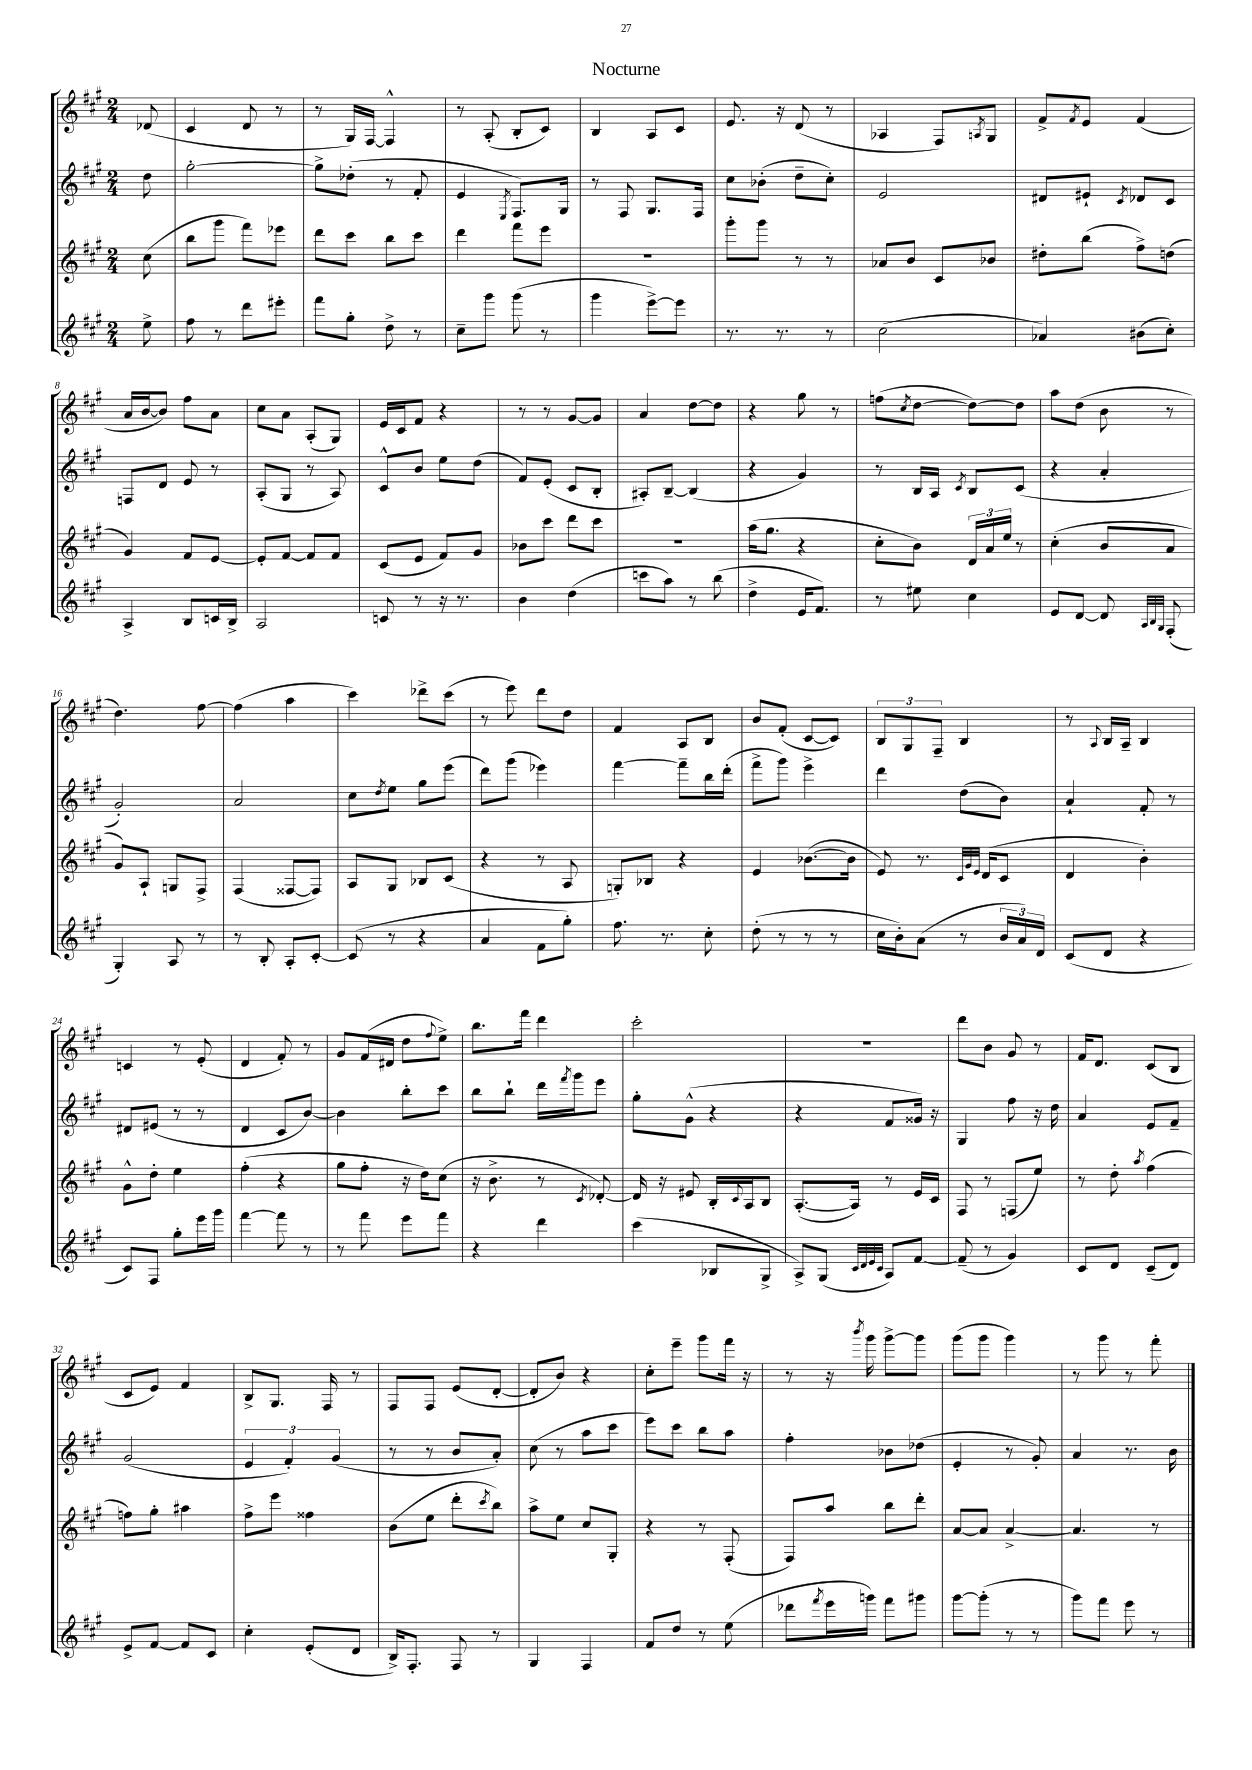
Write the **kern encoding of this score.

**kern	**kern	**kern	**kern
*part4	*part3	*part2	*part1
*staff4	*staff3	*staff2	*staff1
*clefG2	*clefG2	*clefG2	*clefG2
*k[f#c#g#]	*k[f#c#g#]	*k[f#c#g#]	*k[f#c#g#]
*M2/4	*M2/4	*M2/4	*M2/4
=	=	=	=
8ee^\	(8cc#\	8dd\	(8d-X/
=1	=1	=1	=1
8ff#\	8bb\L	[2gg#'\	4c#/
8r	8ggg#\J	.	.
8ddd\L	8fff#\L)	.	8d/
8eee#X'\J	8eee-X\J	.	8r
=2	=2	=2	=2
8fff#\L	8ddd\L	8gg#^\L]	8r
8gg#'\J	8ccc#\J	(8dd-X'\J	16G#/LL)
.	.	.	[16F#/JJ
8dd^\	8bb\L	8r	4F#^^/]
8r	8ccc#\J	8f#'/	.
=3	=3	=3	=3
8cc#~\L	4ddd\	4e/	8r
8ggg#\J	.	.	(8A'/
.	.	8qE/	.
(8ggg#\	8fff#\L	8.F#/L)	8B'/L
8r	8eee\J	.	8c#/J)
.	.	16G#/Jk	.
=4	=4	=4	=4
4ggg#\	2r	8r	4B/
.	.	8F#/	.
[8eee^\L)	.	8.G#/L	8A/L
8eee\J]	.	.	8c#/J
.	.	16F#/Jk	.
=5	=5	=5	=5
8.r	8ggg#'\L	8cc#\L	8.e/
.	8ggg#\J	(8b-X'\J	.
8.r	.	.	16r
.	8r	8dd~\L	(8d/
8r	8r	8cc#'\J)	8r
=6	=6	=6	=6
(2cc#\	8a-X/L	2e/	4A-X/
.	8b/J	.	.
.	8c#/L	.	8F#/L)
.	.	.	8qAn/
.	8b-X/J	.	8G#/J
=7	=7	=7	=7
4a-X/)	8dd#X'\L	8d#X/L	8f#^/L
.	.	.	8qf#/
.	(8bb\J	8e#X`/J	8e/J
.	.	8qc#/	.
(8b#X\L	8ff#^\L)	8d-X/L	(4f#/
8cc#'\J)	(8ddn\J	8c#/J	.
!!LO:LB:g=z
=8	=8	=8	=8
4A^/	4g#/)	8Fn/L	16a/LL
.	.	.	[16b/J
.	.	8d/J	8b/J])
8B/L	8f#/L	8e/	8ff#\L
16cn/L	[8e/J	8r	8a\J
16B^/JJ	.	.	.
=9	=9	=9	=9
2A/	8e'/L]	(8A'/L	8cc#\L
.	[8f#/J	8G#/J	8a\J
.	8f#/L]	8r	(8A'/L
.	8f#/J	8A/)	8G#/J)
=10	=10	=10	=10
8cn/	(8c#/L	8c#^^/L	16e/LL
.	.	.	16c#/J
8r	8e/J	8b/J	8f#/J
16r	8f#/L)	8ee\L	4r
8.r	.	.	.
.	8g#/J	(8dd\J	.
=11	=11	=11	=11
4b\	8b-X\L	8f#/L)	8r
.	8ccc#\J	(8e'/J	8r
(4dd\	8ddd\L	8c#/L	[8g#/L
.	8ccc#\J	8B'/J	8g#/J]
=12	=12	=12	=12
8cccn\L	2r	8A#X'/L)	4a/
8aa\J)	.	[8B~/J	.
8r	.	(4B/]	[8dd\L
(8bb\	.	.	8dd\J]
=13	=13	=13	=13
4dd^\	(16aa\KL	4r	4r
.	8.gg#\J	.	.
16e/KL	4r	4g#/)	8gg#\
8.f#/J)	.	.	.
.	.	.	8r
=14	=14	=14	=14
8r	8cc#'\L	8r	(8ffn\L
.	.	.	8qcc#/
8ee#X\	8b\J)	16B/LL	[8dd\J
.	.	16A/JJ	.
.	.	8qc#/	.
4cc#\	24d/LL	8B/L	8dd\L_)
.	24a/	.	.
.	24ee/JJ	.	.
.	8r	(8c#/J	8dd\J]
=15	=15	=15	=15
8e/L	(4cc#'\	4r	8aa\L
[8d/J	.	.	(8dd\J
8d/]	8b/L	4a'/	8b\
32qqA/LLL	.	.	.
32qqB/	.	.	.
32qqG#/JJJ	.	.	.
(8F#'/	8a/J	.	8r
!!LO:LB:g=z
=16	=16	=16	=16
4G#'/)	8g#/L)	2g#'/)	4.dd\)
.	8A`/J	.	.
8A/	8Gn/L	.	.
8r	8F#^/J	.	[8ff#\
=17	=17	=17	=17
8r	(4F#/	2a/	(4ff#\]
8B'/	.	.	.
8A'/L	[8F##X/L	.	4aa\
[8c#'/J	8F##/J])	.	.
=18	=18	=18	=18
(8c#/]	8A/L	8cc#\L	4ccc#\)
.	.	8qdd/	.
8r	8G#/J	8ee\J	.
4r	8B-X/L	8gg#\L	8ddd-X^\L
.	(8c#/J	(8eee\J	(8ccc#\J
=19	=19	=19	=19
4a/	4r	8ddd\L)	8r
.	.	(8ggg#\J	8eee\)
8f#\L	8r	4eee-X\)	8ddd\L
8gg#'\J)	8A/	.	8dd\J
=20	=20	=20	=20
8.ff#\	8Gn'/L)	[4fff#\	4f#/
.	8B-X/J	.	.
8.r	.	.	.
.	4r	8fff#~\L]	8A/L
8cc#'\	.	16bb\L	8B/J
.	.	(16ddd'\JJ	.
=21	=21	=21	=21
(8dd'\	4e/	8fff#^\L	8b/L
8r	.	8ggg#\J)	(8f#'/J
8r	([8.b-X\L	4eee^\	[8c#/L
8r	.	.	8c#/J])
.	16b-\Jk]	.	.
=22	=22	=22	=22
16cc#\LL	8e/)	4ddd\	12B/L
16b'\J)	.	.	.
.	.	.	12G#/
(8a\J	8.r	.	.
.	.	.	12F#~/J
8r	.	(8dd\L	4B/
.	32qqc#/LLL	.	.
.	32qqg#/	.	.
.	32qqe/JJJ	.	.
.	(16d/KL	.	.
24b/LL	8c#/J	8b\J)	.
24a/)	.	.	.
24d/JJ	.	.	.
=23	=23	=23	=23
(8c#/L	4d/	4a`/	8r
.	.	.	8qqA/
8d/J	.	.	16B/LL
.	.	.	16A~/JJ
4r	4b'\)	8f#'/	4B/
.	.	8r	.
!!LO:LB:g=z
=24	=24	=24	=24
8c#/L)	8g#^^\L	8d#X/L	4cn/
8F#/J	8dd'\J	(8e#X/J	.
8gg#'\L	4ee\	8r	8r
16eee\L	.	8r	(8e'/
16ggg#\JJ	.	.	.
=25	=25	=25	=25
[4fff#\	(4ff#'\	4d/	4d/
8fff#\]	4r	8c#/L	8f#'/)
8r	.	[8b/J)	8r
=26	=26	=26	=26
8r	8gg#\L	4b\]	8g#/L
8fff#\	8ff#'\J	.	(16f#/L
.	.	.	16d#X/JJ
8eee\L	16r	8bb'\L	8dd\L
.	16dd\KL)	.	.
.	.	.	8qqff#/
8fff#\J	(8cc#\J	8ccc#\J	8ee^\J)
=27	=27	=27	=27
4r	16r	8bb\L	8.bb\L
.	8.b^\	.	.
.	.	8bb`\J	.
.	.	.	16fff#\Jk
4ddd\	8r	16ddd\LL	4ddd\
.	.	8qfff#/	.
.	.	16ggg#\J	.
.	8qc#/	.	.
.	[8d-X'/)	8eee\J	.
=28	=28	=28	=28
(4ccc#\	16d-/]	8gg#'\L	2ccc#'\
.	16r	.	.
.	8e#X/	(8g#^^\J	.
8B-X/L	16B'/LL	4r	.
.	8qqc#/	.	.
.	16A/J	.	.
8G#^/J	8B/J	.	.
=29	=29	=29	=29
8A^/L)	([8.A'/L	4r	2r
(8G#/J	.	.	.
.	16A/Jk])	.	.
32qqc#/LLL	.	.	.
32qqd/	.	.	.
32qqe/	.	.	.
32qqc#/JJJ	.	.	.
8A/L)	8r	8f#/L	.
[8f#/J	16e/LL	16g##X/Jk)	.
.	16c#/JJ	16r	.
=30	=30	=30	=30
(8f#~/]	8F#/	4G#/	8ddd\L
8r	8r	.	8b\J
4g#/)	(8Fn/L	8ff#\	8g#/
.	8ee/J)	16r	8r
.	.	16dd\	.
=31	=31	=31	=31
8c#/L	8r	4a/	16f#/KL
.	.	.	8.d/J
8d/J	8dd'\	.	.
.	8qaa/	.	.
(8c#~/L	(4ff#\	8e/L	(8c#/L
8d/J)	.	8f#~/J	8B/J
!!LO:LB:g=z
=32	=32	=32	=32
8e^/L	8ffn\L)	(2g#/	8c#/L
[8f#/J	8gg#'\J	.	8e/J)
8f#/L]	4aa#X\	.	4f#/
8c#/J	.	.	.
=33	=33	=33	=33
4cc#'\	8ff#^\L	6e/	8B^/L
.	8eee\J	.	8.G#/J
.	.	6f#'/)	.
(8e'/L	4ff##X\	.	.
.	.	.	16F#/
.	.	(6g#/	.
8d/J	.	.	8r
=34	=34	=34	=34
16B^/KL)	(8b\L	8r	8F#/L
8.F#'/J	.	.	.
.	8ee\J	8r	8F#/J
8F#/	8ddd'\L	8b/L	(8e/L
.	8qccc#/	.	.
8r	8bb\J)	8a'/J)	[8d'/J
=35	=35	=35	=35
4G#/	8aa^\L	(8cc#\	8d'/L]
.	8ee\J	8r	8b/J)
4F#/	8cc#/L	8aa\L	4r
.	8G#'/J	8ccc#\J	.
=36	=36	=36	=36
8f#/L	4r	8eee\L)	8cc#'\L
8dd/J	.	8ccc#\J	8eee~\J
8r	8r	8bb\L	8ggg#\L
(8ee\	(8F#'/	8aa\J	16fff#\Jk
.	.	.	16r
=37	=37	=37	=37
8ddd-X\L	8F#/L)	4ff#'\	8r
8qfff#/	.	.	.
16eee\L	8aa/J	.	16r
.	.	.	8qbbb/
16gggn\JJ)	.	.	16ggg#\
8fff#\L	8bb\L	8b-X\L	[8ggg#^\L
8ggg#X\J	8ddd'\J	(8dd-X\J	8ggg#\J]
=38	=38	=38	=38
[8ggg#\L	[8a/L	4e'/	(8ggg#\L
(8ggg#'\J]	8a/J]	.	8ggg#\J
8r	[4a^/	8r	4ggg#\)
8r	.	8g#'/)	.
=39	=39	=39	=39
8ggg#\L)	4.a/]	4a/	8r
8fff#\J	.	.	8ggg#\
8eee\	.	8.r	8r
8r	8r	.	8fff#'\
.	.	16b\	.
==	==	==	==
*-	*-	*-	*-
